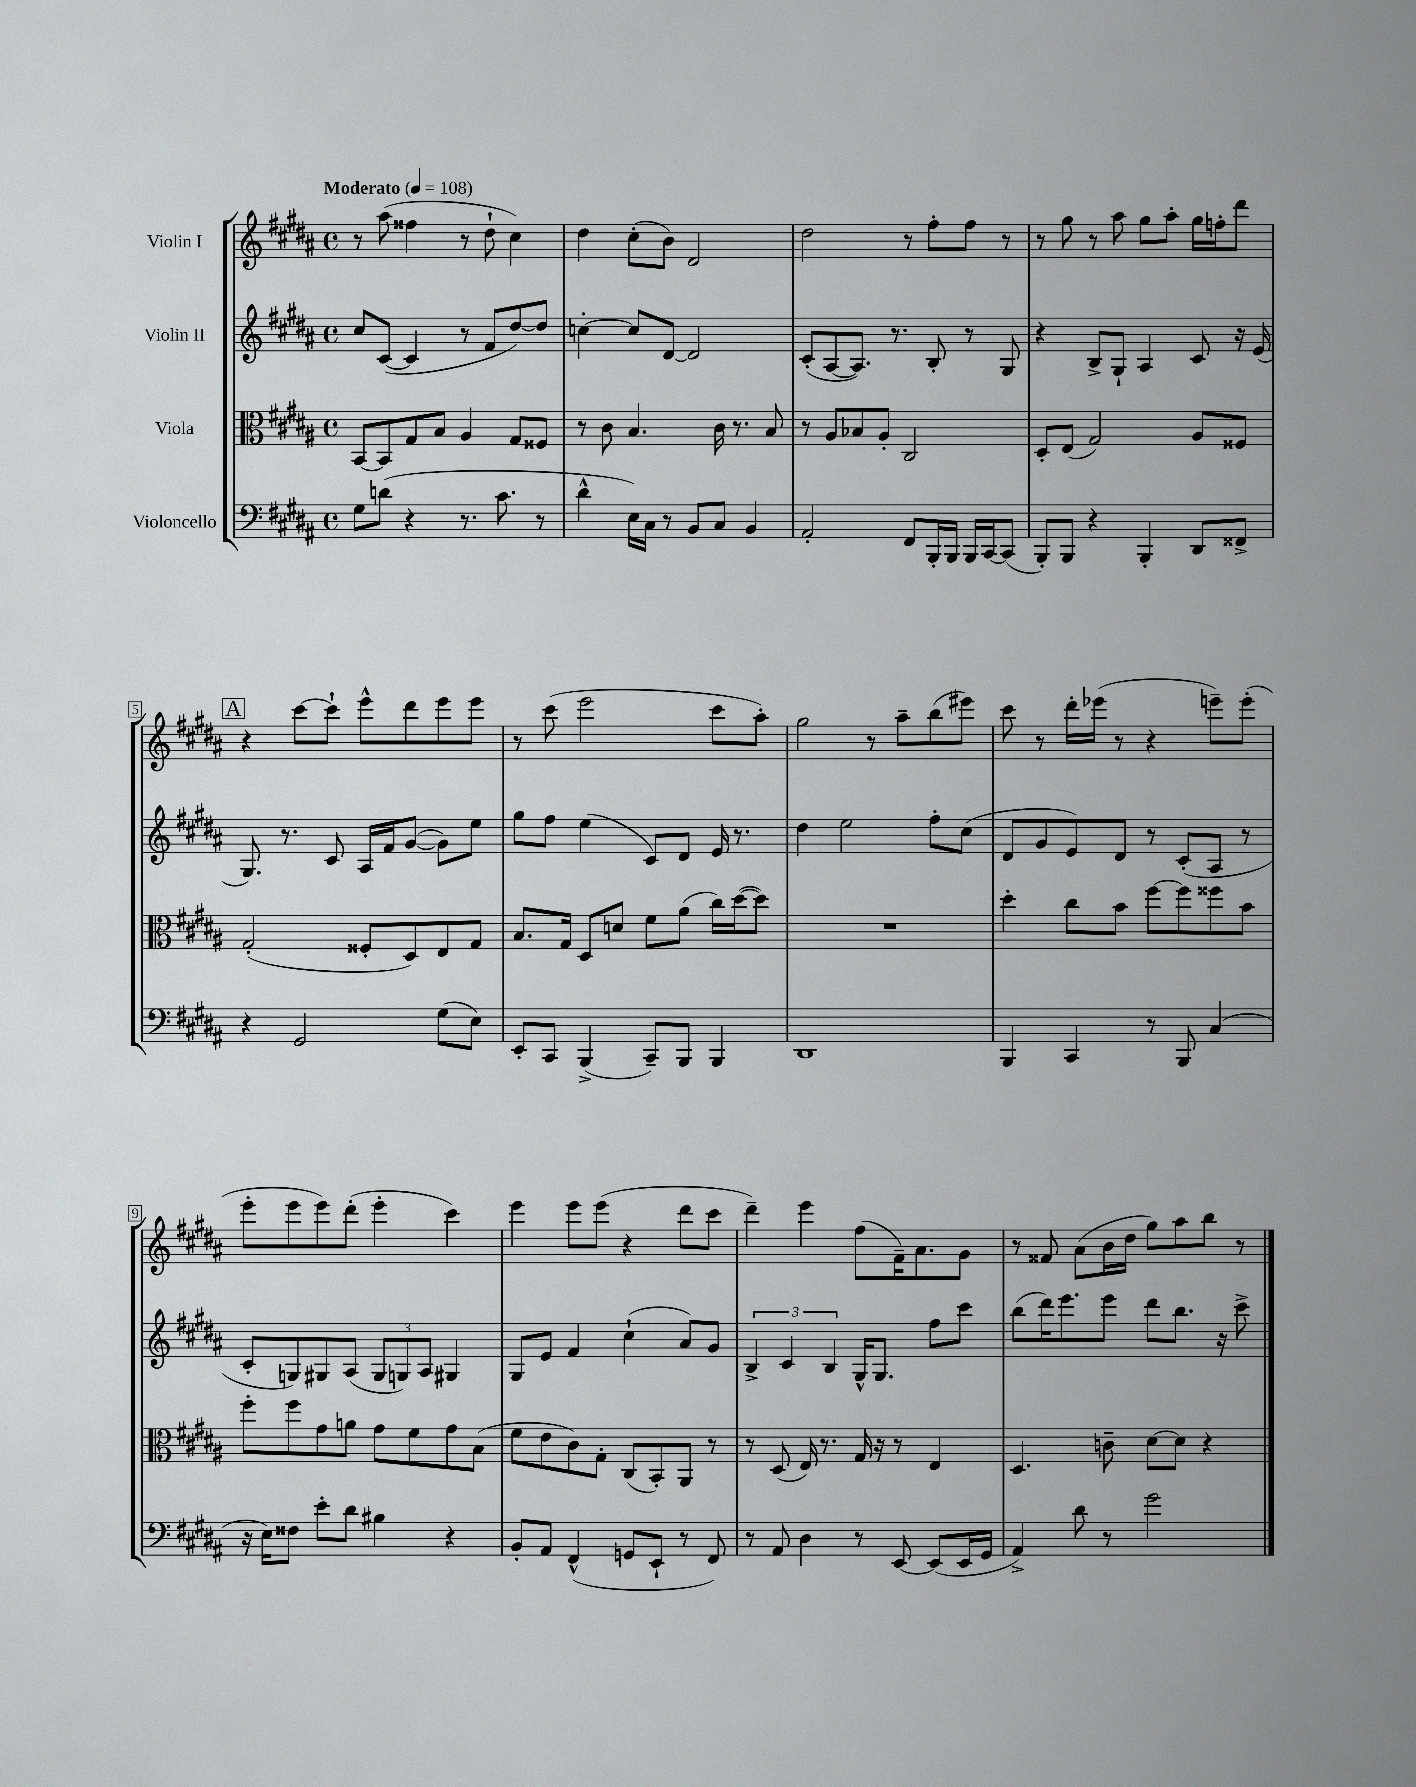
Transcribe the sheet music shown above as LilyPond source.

<<
\new StaffGroup <<
\new Staff = "s0" \with { instrumentName = "Violin I" } {
    \clef treble \key b \major \defaultTimeSignature \time 4/4 \tempo "Moderato" 4 = 108
    r8 ais''8( fisis''4 r8 dis''8-! cis''4) |
    dis''4 cis''8-.( b'8) dis'2 |
    dis''2 r8 fis''8-. fis''8 r8 |
    r8 gis''8 r8 ais''8 gis''8 ais''8-. gis''16 f''16-. dis'''8 |
    \mark \markup { \box "A" } r4 cis'''8~ cis'''8-! e'''8-^ dis'''8 e'''8 e'''8 |
    r8 cis'''8( e'''2 cis'''8 ais''8-.) |
    gis''2 r8 ais''8-- b''8( eis'''8) |
    cis'''8 r8 dis'''16-. ees'''16( r8 r4 e'''8--) e'''8-.( |
    e'''8-. e'''8 e'''8) dis'''8-.( e'''4-. cis'''4) |
    e'''4 e'''8 e'''8( r4 dis'''8 cis'''8 |
    dis'''4--) e'''4 fis''8( fis'16--) ais'8. gis'8 |
    r8 fisis'8 ais'8( b'16 dis''16 gis''8) ais''8 b''8 r8 \bar "|." |
}
\new Staff = "s1" \with { instrumentName = "Violin II" } {
    \clef treble \key b \major \defaultTimeSignature \time 4/4
    cis''8 cis'8~( cis'4 r8 fis'8 dis''8~) dis''8 |
    c''4~-. c''8 dis'8~ dis'2 |
    cis'8-.( ais8~ ais8.) r8. b8-. r8 gis8 |
    r4 b8-> gis8-! ais4 cis'8 r16 e'16( |
    \mark \markup { \box "A" } gis8.) r8. cis'8 ais16 fis'16 gis'8~( gis'8) e''8 |
    gis''8 fis''8 e''4( cis'8) dis'8 e'16 r8. |
    dis''4 e''2 fis''8-. cis''8( |
    dis'8 gis'8 e'8) dis'8 r8 cis'8-.( ais8 r8 |
    cis'8-. g8) gis8 ais8( \tuplet 3/2 { gis8 g8) ais8 } gis4 |
    gis8 e'8 fis'4 cis''4-!( ais'8) gis'8 |
    \tuplet 3/2 { b4-> cis'4 b4 } gis16-^ gis8. fis''8 cis'''8 |
    b''8( dis'''16) e'''8. e'''8 dis'''8 b''8. r16 cis'''8-> \bar "|." |
}
\new Staff = "s2" \with { instrumentName = "Viola" } {
    \clef alto \key b \major \defaultTimeSignature \time 4/4
    b,8~ b,8 gis8 b8 ais4 gis8 fisis8 |
    r8 cis'8 b4. cis'16 r8. b8 |
    r8 ais8 bes8 ais8-. cis2 |
    dis8-. e8( gis2) ais8 fisis8 |
    \mark \markup { \box "A" } gis2-.( fisis8-. dis8) e8 gis8 |
    b8. gis16 dis8 d'8 fis'8 ais'8( cis''16) dis''16~( dis''8) |
    R1 |
    dis''4-. cis''8 b'8 fis''8~ fis''8 fisis''8 b'8 |
    fis''8-. fis''8 gis'8 a'8 gis'8 fis'8 gis'8 b8( |
    fis'8 e'8 cis'8) gis8-. cis8( b,8-.) ais,8 r8 |
    r8 dis8( e16) r8. gis16 r16 r8 e4 |
    dis4. c'8-- dis'8~ dis'8 r4 \bar "|." |
}
\new Staff = "s3" \with { instrumentName = "Violoncello" } {
    \clef bass \key b \major \defaultTimeSignature \time 4/4
    gis8 d'8( r4 r8. cis'8. r8 |
    dis'4-^ e16) cis16 r8 b,8 cis8 b,4 |
    ais,2-. fis,8 b,,16-. b,,16 b,,16 cis,16~ cis,8( |
    b,,8-.) b,,8 r4 b,,4-. dis,8 fisis,8-> |
    \mark \markup { \box "A" } r4 gis,2 gis8( e8) |
    e,8-. cis,8 b,,4->( cis,8--) b,,8 b,,4 |
    dis,1 |
    b,,4 cis,4 r8 b,,8 cis4( |
    r16 e16) fisis8 e'8-. dis'8 bis4 r4 |
    b,8-. ais,8 fis,4-^( g,8 e,8-! r8 fis,8) |
    r8 ais,8 dis4 r8 e,8~ e,8( e,16 gis,16 |
    ais,4->) dis'8 r8 gis'2 \bar "|." |
}
>>
>>
\layout { \context { \Score \override BarNumber.stencil = #(make-stencil-boxer 0.1 0.3 ly:text-interface::print) } }
